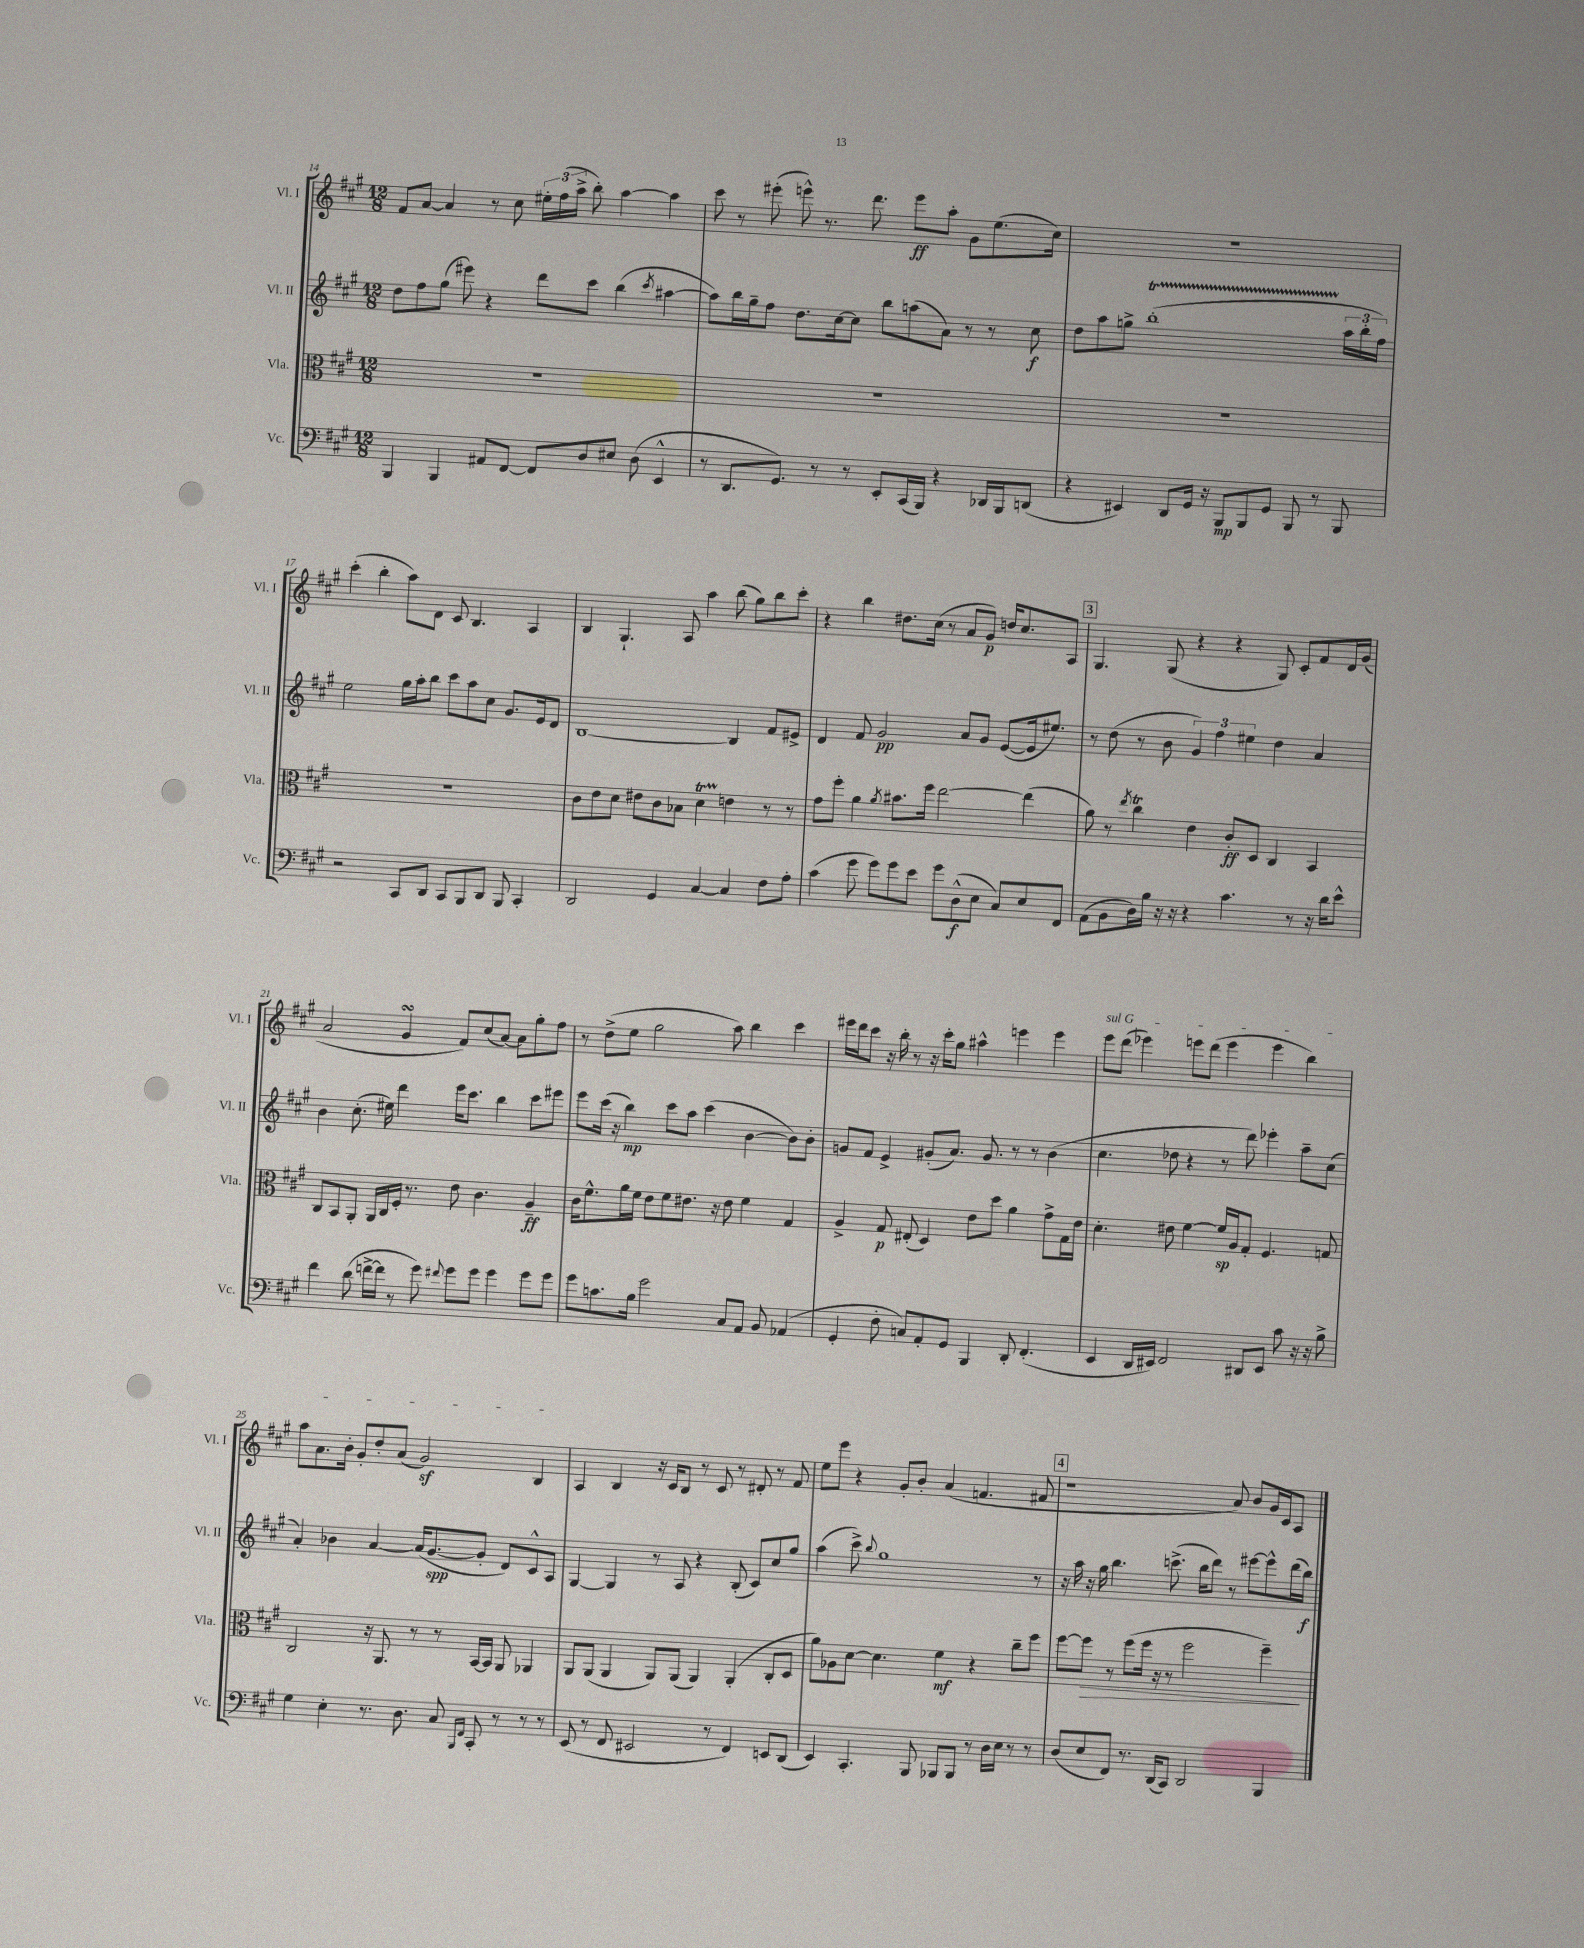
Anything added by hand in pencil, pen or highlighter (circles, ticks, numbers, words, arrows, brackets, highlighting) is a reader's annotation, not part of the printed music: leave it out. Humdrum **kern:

**kern	**kern	**kern	**kern
*staff4	*staff3	*staff2	*staff1
*clefF4	*clefC3	*clefG2	*clefG2
*k[f#c#g#]	*k[f#c#g#]	*k[f#c#g#]	*k[f#c#g#]
*M12/8	*M12/8	*M12/8	*M12/8
4BBB	1.r	8dd	8f#
.	.	8ff#	[8a
4BBB	.	(8gg#	4a]
.	.	8eee#)	.
8AA#	.	4r	8r
[8FF#	.	.	8cc#
8FF#]	.	8ddd	24ee#'
.	.	.	(24ff#
.	.	.	24aa^
8D	.	8ccc#	8bb')
8E#	.	(4bb	[4aa
(8D	.	.	.
.	.	8qccc#	.
4EE^^	.	[4aa#	4aa]
=	=	=	=
8r	1.r	8aa#])	8ccc#
8.DD	.	16bb	8r
.	.	16gg#~	.
.	.	8ff#	(8eee#'
8.GG#)	.	.	.
.	.	8.dd	8eee^^)
8r	.	.	8.r
.	.	[16cc#	.
8r	.	8cc#]	.
.	.	.	8.ddd
8EE'	.	8bb	.
(16CC#	.	(8aa	8eee
16BBB)	.	.	.
4r	.	8a)	8aa'
.	.	8r	8g#
16DD-	.	8r	(8.ee
16BBB	.	.	.
(8DD	.	8cc#	.
.	.	.	16cc#)
=	=	=	=
4r	1.r	8dd	1.r
.	.	8aa	.
4EE#)	.	8gg^	.
.	.	(1bb'	.
8DD	.	.	.
16GG#	.	.	.
16r	.	.	.
8BBB	.	.	.
8BBB	.	.	.
8GG#	.	.	.
8BBB	.	.	.
8r	.	.	.
8BBB	.	24aa	.
.	.	24bb'	.
.	.	24ff#)	.
=	=	=	=
2r	1.r	2ee	(4ccc#'
.	.	.	4bb'
8CC#	.	16gg#	8aa)
.	.	16aa'	.
8DD	.	8bb	8d
8CC#	.	8ccc#	8c#
8BBB	.	8aa	4.B
8DD	.	8cc#	.
8BBB	.	8.g#	.
4CC#'	.	.	4A
.	.	16e	.
.	.	8d	.
=	=	=	=
2DD	8c#	[1B	4B
.	8e	.	.
.	8d	.	4.G#`
.	8e#	.	.
4GG#	8c#	.	.
.	8B-	.	8A
[4C#	4d	.	4aa
4C#]	4e	4B]	(8bb
.	.	.	8gg#)
8F#	8r	8f#	8bb
8A'	8r	8e#^	8ccc#'
=	=	=	=
(4c#	8g#	4d	4r
.	8ff#'	.	.
8g#	4a	8f#	4bb
8g#)	.	2g#	.
.	8qa	.	.
8g#	8.b#	.	8.dd#
8e	.	.	.
.	16ff#	.	(16cc#
8g#	[2ee	.	8r
(8D^^	.	8a	8a
8E	.	8g#	8g#)
8C#)	.	([8e	16dd
.	.	.	8.cc#
8E	(4ee]	16e]	.
.	.	8.ee#)	.
8FF#	.	.	8A
=	=	=	=
(8AA	8a)	8r	4.G#
8BB	8r	(8dd	.
.	8qee	.	.
16D)	4cc#	8r	.
16B	.	.	.
16r	.	8b	(8G#
16r	.	.	.
4r	4e	6g#)	4r
.	.	6ff#	.
4.c#	8c#'	.	4r
.	.	6ee#	.
.	8D	.	.
.	4C#	4dd	8G#)
8r	.	.	8c#'
16r	4BB	4a	8f#
16d	.	.	.
8e^^	.	.	16d
.	.	.	(16g#
=	=	=	=
4f#	8C#	4b	2a
.	8BB	.	.
(8d	8AA'	(8.cc#'	.
[16f^	16AA	.	.
16f]	16C#	16ee#)	.
8r	16F#'	4ddd	4g#
.	8.r	.	.
8g#)	.	.	.
8qqf#	.	.	.
8g#	8e	16eee	8f#)
.	.	8.ccc#	.
8g#	4.c#	.	(8cc#
4g#	.	4bb	[8a)
.	.	.	8a]
8g#	4A~	8ccc#	8gg#'
8g#	.	8eee#	8ff#
=	=	=	=
8g#	16c#	8eee	8r
.	8.f#^^	.	.
8.c	.	(16ccc#	(8dd^
.	.	16r	.
.	16a	4bb)	8ee
16B	16f#	.	.
2g#	8e	.	2gg#
.	8f#	8ccc#	.
.	8.e#	8aa	.
.	.	(4ccc#	.
.	16r	.	.
8C#	8e#	.	8aa)
8AA	4f#	[4b	4bb
8BB	.	.	.
(4AA-	4G#	8b])	4ccc#
.	.	8b'	.
=	=	=	=
4GG#'	4A^	8g	16eee#
.	.	.	16ddd
.	.	8f#	8ccc#
8F#'	8G#	4e^	16r
.	.	.	16bb'
8C)	(8E#'	.	8r
8AA'	4D)	(8g#'	16r
.	.	.	16ccc#'
8GG#	.	8.a)	8gg#
4BBB	8e	.	4aa#^^
.	.	8.g#	.
.	8dd	.	.
8DD'	4a	8r	4eee
(4.FF#'	.	8r	.
.	8g#^	(4b	4eee
.	16G#	.	.
.	16e	.	.
=	=	=	=
4EE	4.d'	4.cc#	8eee
.	.	.	(8ddd
16DD	.	.	4eee-)
16EE#)	.	.	.
2FF#	8e#	8dd-	.
.	[4f#	4r	8eee
.	.	.	(8ddd
.	16f#]	8r	4eee
.	16A	.	.
8DD#	8G#'	8ddd)	.
8EE#	4.F#	4eee-'	4eee
8c#	.	.	.
16r	.	8aa~	4bb)
16r	.	.	.
8B^	8G	(8cc#	.
=	=	=	=
4G#	2C#	4a')	8aa
.	.	.	8.a
4E'	.	4b-	.
.	.	.	16b'
.	.	.	8g#'
8.r	16r	[4a	8dd'
.	8.AA	.	.
.	.	.	(8a
8.D	.	.	.
.	8r	(16a]	2g#)
.	.	[8.g#	.
8C#	8r	.	.
16qqBBB	.	.	.
16qqFF#	.	.	.
8CC#'	[16BB	8g#']	.
.	16BB]	.	.
8r	8AA	8d)	.
8r	4AA-	8c#^^	4B
8r	.	8A	.
=	=	=	=
(8EE	8AA	[4G#	4A
8r	(8AA	.	.
8FF#	4AA	4G#]	4B
2EE#	.	.	.
.	8AA)	8r	16r
.	.	.	16c#
.	(8AA	8A	8B
.	4AA)	4r	8r
8r	.	.	8c#
4FF#)	(4AA'	(8B'	8r
.	.	8c#)	8d#'
8EE	8C#'	8cc#	8r
(8DD	8D	8gg#	8f#
=	=	=	=
4EE)	8a)	(4aa	8ee
.	8A-	.	8eee
4.CC#'	[8d	8ccc#^)	4r
.	.	8qqbb	.
.	4.d]	1gg#	.
.	.	.	8g#'
8BBB	.	.	8b'
8BBB-	4f#	.	(4a
8BBB-	.	.	.
8r	4r	.	4.f
16D	.	.	.
16E	.	.	.
8r	8cc#~	.	.
8r	8ff#	8r	8f#
=	=	=	=
(8D	[8ff#	16r	1r
.	.	16aa	.
8E	8ff#]	16r	.
.	.	16gg#	.
8FF#)	8r	4.bb	.
8.r	(8ff#	.	.
.	16ff#	.	.
(16DD	16r	.	.
8CC#)	8r	(8.ccc^	.
2DD	2ff#	.	.
.	.	16bb	.
.	.	8ddd)	.
.	.	8r	8a)
.	.	[8eee#	8b
4BBB	4ff#~)	8eee#^^]	16g#
.	.	.	16c#
.	.	(16ddd	8A
.	.	16bb)	.
==	==	==	==
*-	*-	*-	*-
